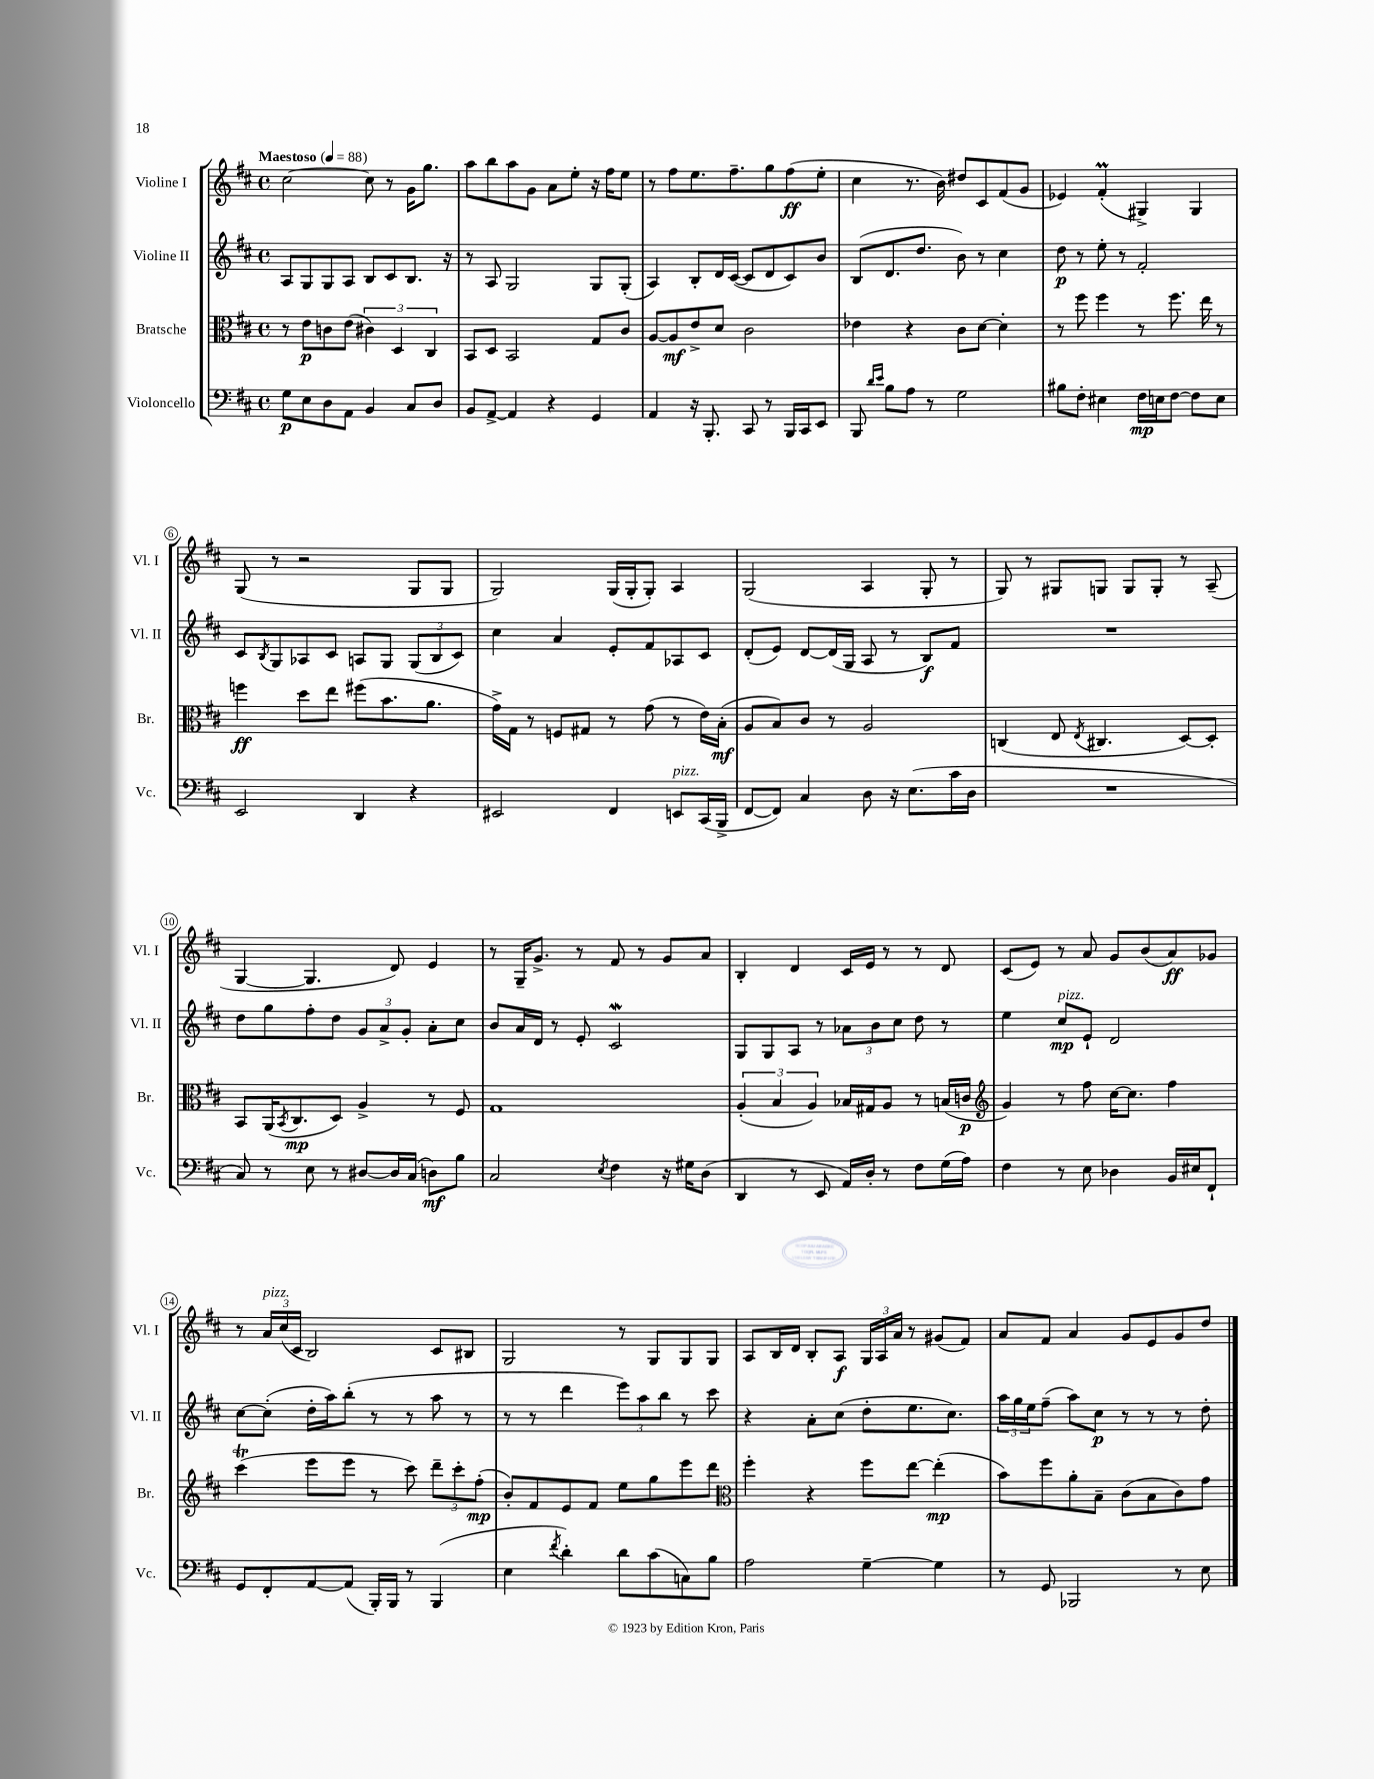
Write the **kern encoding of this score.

**kern	**dynam	**kern	**dynam	**kern	**dynam	**kern	**dynam
*part4	*part4	*part3	*part3	*part2	*part2	*part1	*part1
*staff4	*staff4	*staff3	*staff3	*staff2	*staff2	*staff1	*staff1
*I"Violoncello	*	*I"Bratsche	*	*I"Violine II	*	*I"Violine I	*
*I'Vc.	*	*I'Br.	*	*I'Vl. II	*	*I'Vl. I	*
*clefF4	*	*clefC3	*	*clefG2	*	*clefG2	*
*k[f#c#]	*	*k[f#c#]	*	*k[f#c#]	*	*k[f#c#]	*
*M4/4	*	*M4/4	*	*M4/4	*	*M4/4	*
*met(c)	*	*met(c)	*	*met(c)	*	*met(c)	*
*MM88	*	*MM88	*	*MM88	*	*MM88	*
=1	=1	=1	=1	=1	=1	=1	=1
!	!	!	!	!	!	!LO:TX:a:B:t=Maestoso	!
8G\L	p	8r	.	8A/L	.	[2cc#\	.
8E\	.	8e\L	p	8G/	.	.	.
8D\	.	8cn\	.	8G/	.	.	.
8AA\J	.	(8e\J	.	8A/J	.	.	.
4BB/	.	6c#X\)	.	8B/L	.	8cc#\]	.
.	.	.	.	8c#/	.	8r	.
.	.	6D/	.	.	.	.	.
8C#/L	.	.	.	8.B/J	.	16g\KL	.
.	.	.	.	.	.	8.gg\J	.
.	.	6C#/	.	.	.	.	.
8D/J	.	.	.	.	.	.	.
.	.	.	.	16r	.	.	.
=2	=2	=2	=2	=2	=2	=2	=2
8BB/L	.	8BB/L	.	8r	.	8aa\L	.
[8AA^/J	.	8D/J	.	8A/	.	8bb\	.
4AA/]	.	2BB/	.	2G/	.	8aa\	.
.	.	.	.	.	.	8g\J	.
4r	.	.	.	.	.	8a\L	.
.	.	.	.	.	.	8ee'\J	.
4GG/	.	8G/L	.	8G/L	.	16r	.
.	.	.	.	.	.	16ff#\KL	.
.	.	8c#/J	.	(8G'/J	.	8ee\J	.
=3	=3	=3	=3	=3	=3	=3	=3
4AA/	.	[8A/L	.	4A/)	.	8r	.
.	.	8A/]	mf	.	.	8ff#\L	.
16r	.	8e^/	.	8B'/L	.	8.ee\	.
8.BBB'/	.	.	.	.	.	.	.
.	.	8d/J	.	16d/L	.	.	.
.	.	.	.	([16c#/JJ	.	8.ff#~\	.
8CC#/	.	2c#\	.	8c#/L]	.	.	.
8r	.	.	.	8d/	.	8gg\	.
16BBB/LL	.	.	.	8c#/)	.	(8ff#\	ff
16CC#/J	.	.	.	.	.	.	.
8EE/J	.	.	.	8b/J	.	8ee'\J	.
=4	=4	=4	=4	=4	=4	=4	=4
8BBB/	.	4e-X\	.	(8B/L	.	4cc#\	.
16qqd/LL	.	.	.	.	.	.	.
16qqe/JJ	.	.	.	.	.	.	.
8B\L	.	.	.	8.d/	.	.	.
8A\J	.	4r	.	.	.	8.r	.
.	.	.	.	8.dd/J	.	.	.
8r	.	.	.	.	.	.	.
.	.	.	.	.	.	16b\)	.
2G\	.	8c#\L	.	8b\)	.	8dd#X/L	.
.	.	[8d\J	.	8r	.	8c#/	.
.	.	4d'\]	.	4cc#\	.	(8f#/	.
.	.	.	.	.	.	8g/J	.
=5	=5	=5	=5	=5	=5	=5	=5
8B#X\L	.	8r	.	8dd\	p	4e-X/)	.
8F#'\J	.	8ff#\	.	8r	.	.	.
4E#X\	.	4ff#\	.	8ee'\	.	(4f#m'/	.
.	.	.	.	8r	.	.	.
16F#\LL	mp	8r	.	2f#'/	.	4G#X^/)	.
16En\J	.	.	.	.	.	.	.
[8F#\J	.	8.ff#\	.	.	.	.	.
8F#\L]	.	.	.	.	.	4G#/	.
.	.	16ee\	.	.	.	.	.
8E\J	.	8r	.	.	.	.	.
!!LO:LB:g=z
=6	=6	=6	=6	=6	=6	=6	=6
2EE/	.	4ffn\	ff	8c#/L	.	(8G/	.
.	.	.	.	8qB/	.	.	.
.	.	.	.	8G/	.	8r	.
.	.	8dd\L	.	8A-X/	.	2r	.
.	.	8ee\J	.	8c#/J	.	.	.
4DD/	.	(8ff#X\L	.	8An/L	.	.	.
.	.	8.b\	.	8G/J	.	.	.
4r	.	.	.	(12G/L	.	8G/L	.
.	.	8.a\J	.	.	.	.	.
.	.	.	.	12B/	.	.	.
.	.	.	.	.	.	8G/J	.
.	.	.	.	12c#/J)	.	.	.
=7	=7	=7	=7	=7	=7	=7	=7
2EE#X/	.	16g^\LL)	.	4cc#\	.	2G/)	.
.	.	16G\JJ	.	.	.	.	.
.	.	8r	.	.	.	.	.
.	.	8Fn/L	.	4a/	.	.	.
.	.	8G#X/J	.	.	.	.	.
4FF#/	.	8r	.	8e'/L	.	(16G/LL	.
.	.	.	.	.	.	16G'/J	.
.	.	(8g\	.	8f#/	.	8G'/J)	.
!LO:TX:a:i:t=pizz.	!	!	!	!	!	!	!
8EEn/L	.	8r	.	8A-X/	.	4A/	.
(16CC#/L	.	16e\LL)	.	8c#/J	.	.	.
16BBB^/JJ	.	(16B'\JJ	mf	.	.	.	.
=8	=8	=8	=8	=8	=8	=8	=8
[8FF#/L	.	8A/L	.	(8d'/L	.	(2G/	.
8FF#/J])	.	8B/)	.	8e/J)	.	.	.
4C#/	.	8c#/J	.	[8d/L	.	.	.
.	.	8r	.	(16d/L]	.	.	.
.	.	.	.	16G/JJ	.	.	.
8D\	.	2A/	.	8A/	.	4A/	.
16r	.	.	.	8r	.	.	.
(8.E\L	.	.	.	.	.	.	.
.	.	.	.	8B/L)	f	8G'/	.
16c#\L	.	.	.	8f#/J	.	8r	.
16D\JJ	.	.	.	.	.	.	.
=9	=9	=9	=9	=9	=9	=9	=9
1r	.	(4Cn/	.	1r	.	8G/)	.
.	.	.	.	.	.	8r	.
.	.	8E/	.	.	.	8G#X/L	.
.	.	8qE/	.	.	.	.	.
.	.	4.C#X/	.	.	.	8Gn/J	.
.	.	.	.	.	.	8G/L	.
.	.	.	.	.	.	8G'/J	.
.	.	[8D/L)	.	.	.	8r	.
.	.	8D'/J]	.	.	.	(8A~/	.
!!LO:LB:g=z
=10	=10	=10	=10	=10	=10	=10	=10
8C#/)	.	8BB/L	.	8dd\L	.	[4G/	.
8r	.	(16AA/K	.	8gg\	.	.	.
.	.	8qBB/	.	.	.	.	.
.	.	8.C#/	mp	.	.	.	.
8E\	.	.	.	8ff#'\	.	4.G/]	.
8r	.	8D/J)	.	8dd\J	.	.	.
[8D#X/L	.	4A^/	.	12g/L	.	.	.
.	.	.	.	12a^/	.	.	.
16D#/L]	.	.	.	.	.	8d/)	.
.	.	.	.	12g'/J	.	.	.
(16C#/JJ	.	.	.	.	.	.	.
8Dn\L)	mf	8r	.	8a'\L	.	4e/	.
8B\J	.	8F#/	.	8cc#\J	.	.	.
=11	=11	=11	=11	=11	=11	=11	=11
2C#/	.	1G	.	8b/L	.	8r	.
.	.	.	.	16a/L	.	16G~/KL	.
.	.	.	.	16d/JJ	.	8.g^/J	.
.	.	.	.	8r	.	.	.
.	.	.	.	8e'/	.	8r	.
8qE/	.	.	.	.	.	.	.
4F#\	.	.	.	2c#W/	.	8f#/	.
.	.	.	.	.	.	8r	.
16r	.	.	.	.	.	8g/L	.
16G#X\KL	.	.	.	.	.	.	.
(8D\J	.	.	.	.	.	8a/J	.
=12	=12	=12	=12	=12	=12	=12	=12
4DD/	.	(6A'/	.	8G/L	.	4B'/	.
.	.	.	.	8G/	.	.	.
.	.	6B/	.	.	.	.	.
8r	.	.	.	8A/J	.	4d/	.
.	.	6A/)	.	.	.	.	.
8EE/	.	.	.	8r	.	.	.
16AA/LL)	.	16B-X/LL	.	12a-X\L	.	16c#/LL	.
16D'/JJ	.	16G#X/J	.	.	.	16e/JJ	.
.	.	.	.	12b\	.	.	.
8r	.	8A/J	.	.	.	8r	.
.	.	.	.	12cc#\J	.	.	.
8F#\L	.	8r	.	8dd\	.	8r	.
(16G\L	.	(16Bn/LL	.	8r	.	8d/	.
16A\JJ)	.	16cn/JJ	p	.	.	.	.
=13	=13	=13	=13	=13	=13	=13	=13
*	*	*clefG2	*	*	*	*	*
4F#\	.	4g/)	.	4ee\	.	(8c#/L	.
.	.	.	.	.	.	8e/J)	.
!	!	!	!	!LO:TX:a:i:t=pizz.	!	!	!
8r	.	8r	.	8cc#/L	mp	8r	.
8E\	.	8ff#\	.	8e`/J	.	8a/	.
4D-X\	.	[16cc#\KL	.	2d/	.	8g/L	.
.	.	8.cc#\J]	.	.	.	.	.
.	.	.	.	.	.	(8b/	.
16BB/LL	.	4ff#\	.	.	.	8a/)	ff
16E#X/J	.	.	.	.	.	.	.
8FF#`/J	.	.	.	.	.	8g-X/J	.
!!LO:LB:g=z
=14	=14	=14	=14	=14	=14	=14	=14
8GG/L	.	(4ccc#t\	.	[8cc#\L	.	8r	.
!	!	!	!	!	!	!LO:TX:a:i:t=pizz.	!
8FF#'/	.	.	.	(8cc#'\J]	.	24a/LL	.
.	.	.	.	.	.	(24cc#/	.
.	.	.	.	.	.	24c#/JJ	.
[8AA/	.	8eee\L	.	16dd'\LL	.	2B/)	.
.	.	.	.	16aa\J)	.	.	.
(8AA/J]	.	8eee\J	.	(8bb'\J	.	.	.
16BBB'/LL)	.	8r	.	8r	.	.	.
16BBB/JJ	.	.	.	.	.	.	.
8r	.	8ccc#\)	.	8r	.	.	.
(4BBB/	.	12ddd~\L	.	8aa\	.	8c#/L	.
.	.	12ccc#'\	.	.	.	.	.
.	.	.	.	8r	.	8B#X/J	.
.	.	(12ff#'\J	mp	.	.	.	.
=15	=15	=15	=15	=15	=15	=15	=15
4E\	.	8b'/L)	.	8r	.	2G/	.
.	.	8f#/	.	8r	.	.	.
8qf#/	.	.	.	.	.	.	.
4d'\)	.	8e/	.	4ddd\	.	.	.
.	.	8f#/J	.	.	.	.	.
8d\L	.	8ee\L	.	12eee\L)	.	8r	.
.	.	.	.	12aa\	.	.	.
(8c#\	.	8gg\	.	.	.	8G/L	.
.	.	.	.	12bb\J	.	.	.
8Cn\)	.	8eee\	.	8r	.	8G/	.
8B\J	.	8ddd\J	.	8ccc#\	.	8G/J	.
=16	=16	=16	=16	=16	=16	=16	=16
*	*	*clefC3	*	*	*	*	*
2A\	.	4ff#'\	.	4r	.	8A/L	.
.	.	.	.	.	.	16B/L	.
.	.	.	.	.	.	16d/JJ	.
.	.	4r	.	8a'\L	.	8B'/L	.
.	.	.	.	(8cc#\J	.	8A/J	f
[4G~\	.	8ff#\L	.	8dd'\L	.	24G/LL	.
.	.	.	.	.	.	24A/	.
.	.	.	.	.	.	24a/JJ	.
.	.	[8ee\J	.	8.ee\	.	8r	.
4G\]	.	(4ee'\]	mp	.	.	(8g#X/L	.
.	.	.	.	8.cc#\J)	.	.	.
.	.	.	.	.	.	8f#/J)	.
=17	=17	=17	=17	=17	=17	=17	=17
8r	.	8b\L)	.	24aa\LL	.	8a/L	.
.	.	.	.	24gg\	.	.	.
.	.	.	.	24ee\J	.	.	.
8GG/	.	8ff#\	.	(8ff#~\J	.	8f#/J	.
2BBB-X/	.	8a'\	.	8aa\L)	.	4a/	.
.	.	8B~\J	.	8cc#\J	p	.	.
.	.	(8c#\L	.	8r	.	8g/L	.
.	.	8B\	.	8r	.	8e/	.
8r	.	8c#\)	.	8r	.	8g/	.
8E\	.	8g\J	.	8dd'\	.	8dd/J	.
==	==	==	==	==	==	==	==
*-	*-	*-	*-	*-	*-	*-	*-
